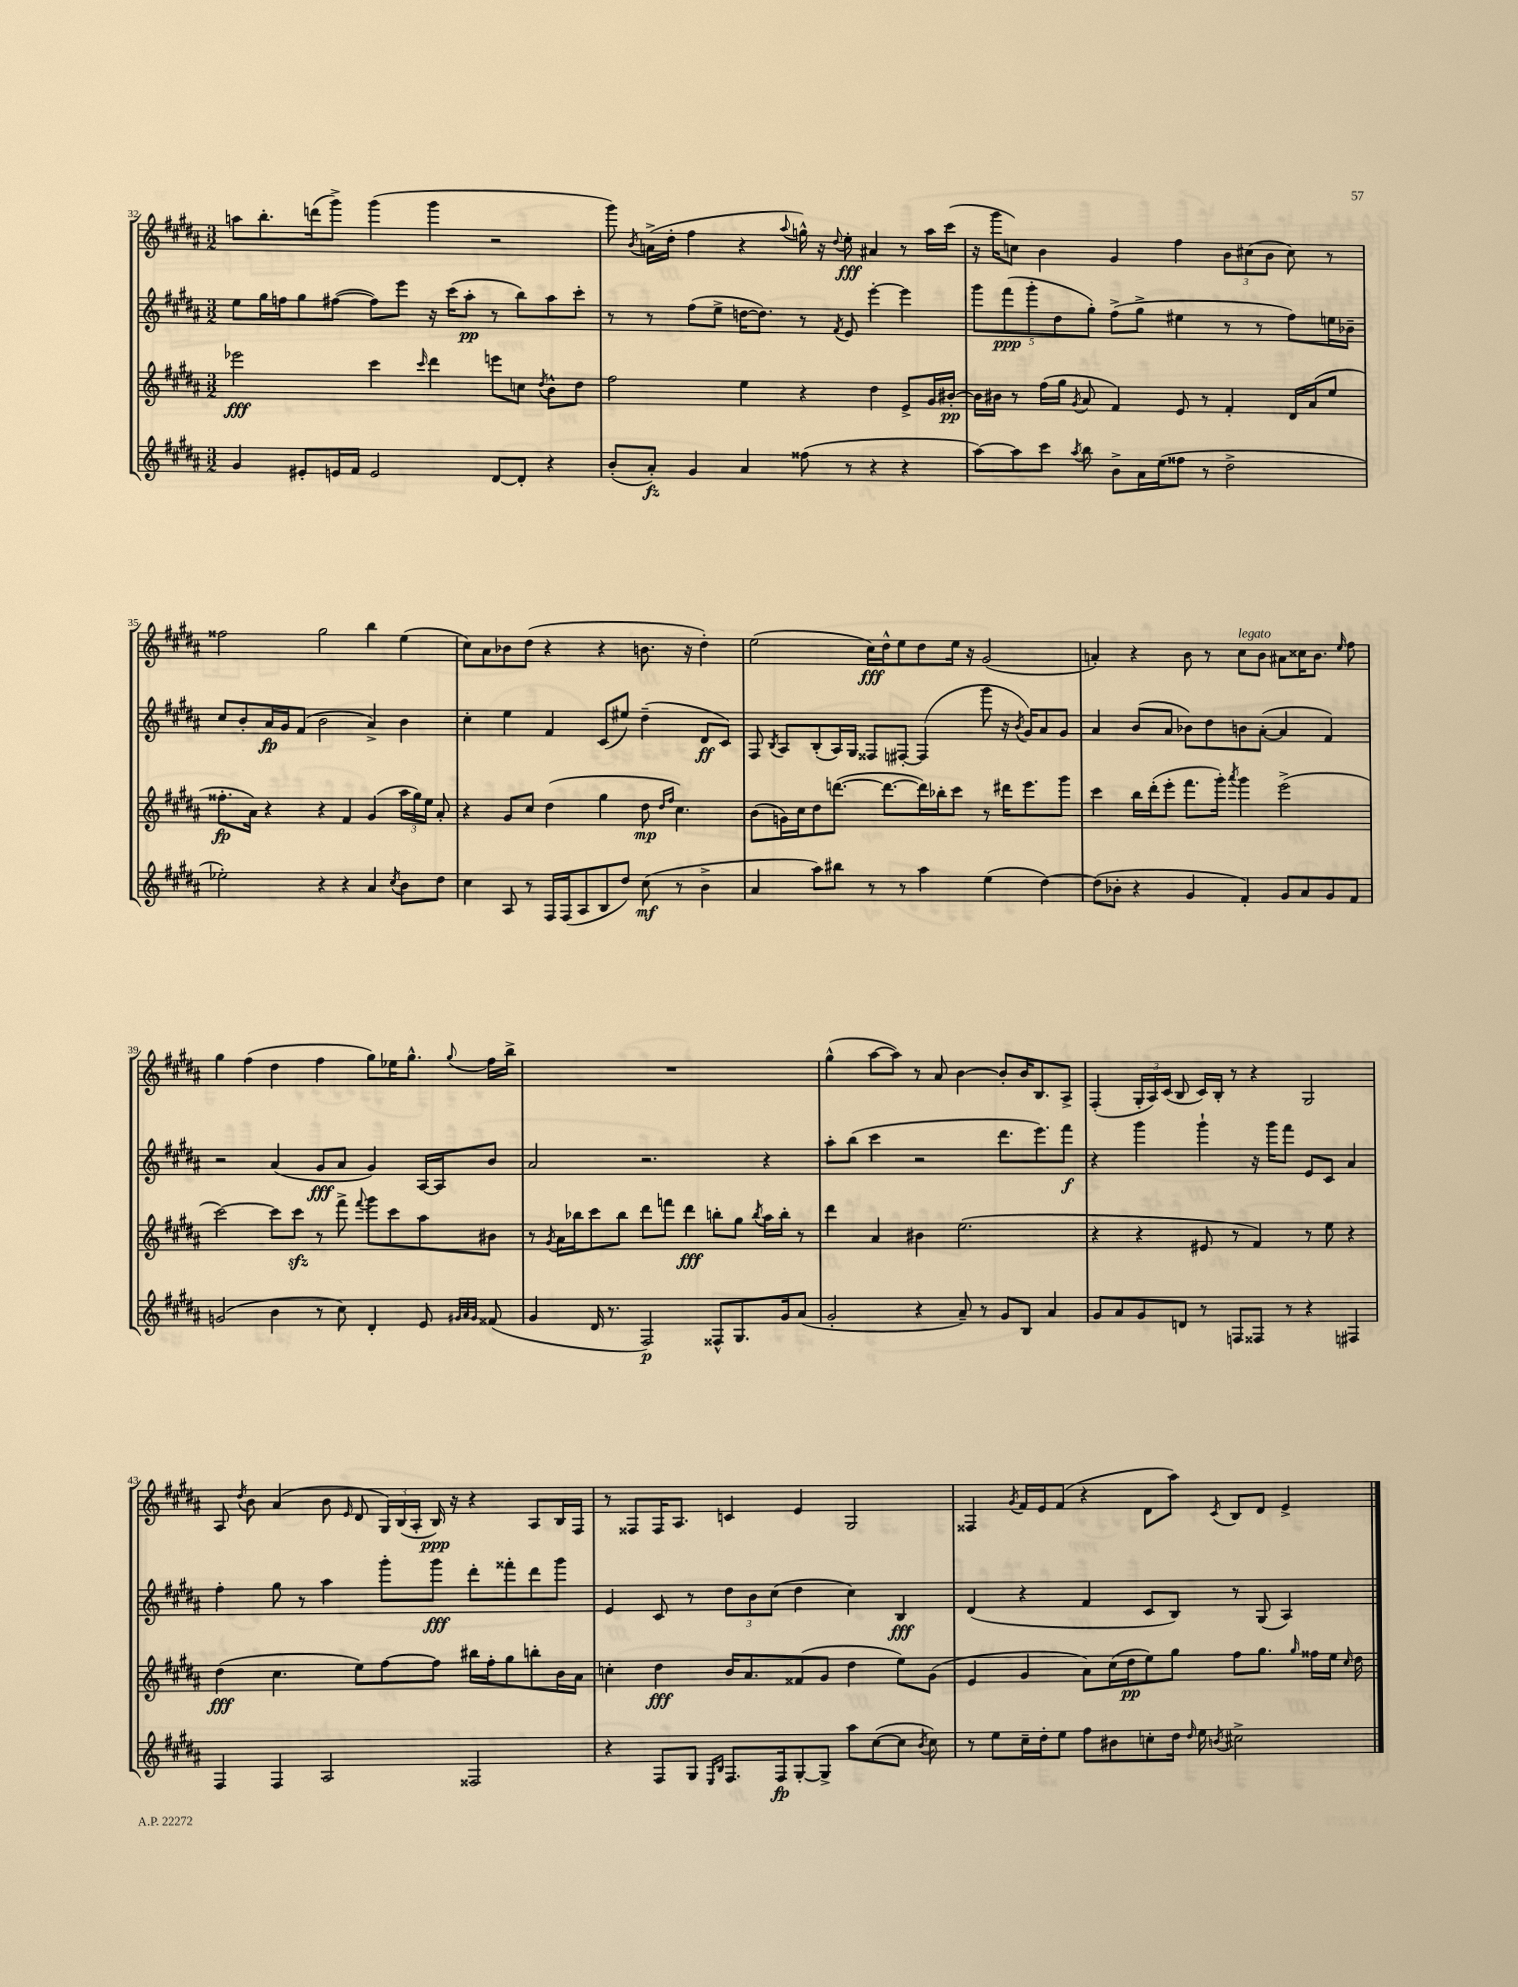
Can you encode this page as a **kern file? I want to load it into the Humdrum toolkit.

**kern	**dynam	**kern	**dynam	**kern	**dynam	**kern	**dynam
*part4	*part4	*part3	*part3	*part2	*part2	*part1	*part1
*staff4	*staff4	*staff3	*staff3	*staff2	*staff2	*staff1	*staff1
*clefG2	*	*clefG2	*	*clefG2	*	*clefG2	*
*k[f#c#g#d#a#]	*	*k[f#c#g#d#a#]	*	*k[f#c#g#d#a#]	*	*k[f#c#g#d#a#]	*
*M3/2	*	*M3/2	*	*M3/2	*	*M3/2	*
=32	=32	=32	=32	=32	=32	=32	=32
4g#/	.	2eee-X\	fff	8ee\L	.	8aan\L	.
.	.	.	.	16gg#\L	.	8.bb'\	.
.	.	.	.	16ffn\J	.	.	.
8e#X'/L	.	.	.	8gg#\	.	.	.
.	.	.	.	.	.	(16dddn\k	.
16en/L	.	.	.	([8ff#X\J	.	8ggg#^\J)	.
16f#/JJ	.	.	.	.	.	.	.
2e/	.	4ccc#\	.	8ff#\L])	.	(4ggg#\	.
.	.	.	.	8eee\J	.	.	.
.	.	16qqccc#/	.	.	.	.	.
.	.	4ddd#\	.	16r	.	4ggg#\	.
.	.	.	.	(16ccc#\KL	.	.	.
.	.	.	.	8aa#'\J	pp	.	.
[8d#/L	.	8eeen\L	.	8r	.	2r	.
8d#'/J]	.	8ccn\J	.	8bb\L)	.	.	.
.	.	8qdd#/	.	.	.	.	.
4r	.	8b^^\L	.	8aa#\	.	.	.
.	.	8dd#\J	.	8ccc#'\J	.	.	.
=33	=33	=33	=33	=33	=33	=33	=33
(8b'/L	.	2ff#\	.	8r	.	8ggg#\)	.
.	.	.	.	.	.	8qb/	.
8a#'/J)	fz	.	.	8r	.	(16an^\LL	.
.	.	.	.	.	.	16dd#'\JJ	.
4g#/	.	.	.	(8ff#\L	.	4ff#\	.
.	.	.	.	8ee^\J	.	.	.
4a#/	.	4ee\	.	[16ddn\KL	.	4r	.
.	.	.	.	8.dd\J])	.	.	.
.	.	.	.	.	.	8qqaa#/	.
(8ff##X\	.	4r	.	8r	.	16ggn^^\)	.
.	.	.	.	.	.	16r	.
.	.	.	.	8qf#/	.	8qqdd#/	.
8r	.	.	.	8e/	.	8ee'\	fff
4r	.	4dd#\	.	[4eee'\	.	4a#X/	.
4r	.	8e^/L	.	4eee\]	.	8r	.
.	.	16g#/L	.	.	.	16aa#\LL	.
.	.	[16b#X'/JJ	pp	.	.	(16ccc#\JJ	.
=34	=34	=34	=34	=34	=34	=34	=34
[8aa#\L)	.	16b#\LL]	.	10ggg#\L	.	16r	.
.	.	16b#X\JJ	.	.	.	16ggg#\KL	.
.	.	.	.	(10fff#\	ppp	.	.
8aa#\]	.	8r	.	.	.	8ccn\J)	.
.	.	.	.	10ggg#'\	.	.	.
8ccc#\J	.	(16ff#\LL	.	.	.	4b\	.
.	.	.	.	10dd#\	.	.	.
.	.	16gg#\JJ	.	.	.	.	.
8qaa#/	.	8qg#/	.	.	.	.	.
8bb\	.	8a#/	.	.	.	.	.
.	.	.	.	10gg#'\J)	.	.	.
8b^\L	.	4f#/)	.	(8ff#^\L	.	4g#/	.
16a#\L	.	.	.	8gg#^\J	.	.	.
(16ee\J	.	.	.	.	.	.	.
8ff##X\J	.	8e/	.	4ee#X\	.	4ff#\	.
8r	.	8r	.	.	.	.	.
2dd#^\	.	4f#'/	.	8r	.	12b\L	.
.	.	.	.	.	.	(12cc#X\	.
.	.	.	.	8r	.	.	.
.	.	.	.	.	.	12b\J	.
.	.	16d#/LL	.	8ff#\L)	.	8cc#\)	.
.	.	(16a#/J	.	.	.	.	.
.	.	8ee/J	.	16een\L	.	8r	.
.	.	.	.	16b-X~\JJ	.	.	.
!!LO:LB:g=z
=35	=35	=35	=35	=35	=35	=35	=35
2ee-X'\)	.	8.ff##X'\L	fp	8cc#/L	.	2ff##X\	.
.	.	.	.	8b'/	.	.	.
.	.	16a#\Jk)	.	.	.	.	.
.	.	4r	.	16a#/L	fp	.	.
.	.	.	.	16g#/J	.	.	.
.	.	.	.	(8f#/J	.	.	.
4r	.	4r	.	2b\	.	2gg#\	.
4r	.	4f#/	.	.	.	.	.
4a#/	.	(4g#/	.	4a#^/)	.	4bb\	.
8qcc#/	.	.	.	.	.	.	.
8b\L	.	24aa#\LL	.	4b\	.	(4ee\	.
.	.	24gg#\)	.	.	.	.	.
.	.	24ee\JJ	.	.	.	.	.
8dd#\J	.	8a#'/	.	.	.	.	.
=36	=36	=36	=36	=36	=36	=36	=36
4cc#\	.	4r	.	4cc#'\	.	8cc#\L)	.
.	.	.	.	.	.	8a#\	.
8A#/	.	8g#/L	.	4ee\	.	8b-X\	.
8r	.	8cc#/J	.	.	.	(8dd#\J	.
16F#/LL	.	(4dd#\	.	4f#/	.	4r	.
(16F#/J	.	.	.	.	.	.	.
8A#/	.	.	.	.	.	.	.
8B/	.	4gg#\	.	(8c#/L	.	4r	.
8dd#/J)	.	.	.	8ee#X/J)	.	.	.
(8cc#\	mf	8dd#\	mp	(4dd#~\	.	8.bn\	.
.	.	16qqdd#/LL	.	.	.	.	.
.	.	16qqff#/JJ	.	.	.	.	.
8r	.	4.cc#\)	.	.	.	.	.
.	.	.	.	.	.	16r	.
4b^\	.	.	.	8d#/L	ff	4dd#'\)	.
.	.	.	.	8c#/J)	.	.	.
=37	=37	=37	=37	=37	=37	=37	=37
4a#/	.	(8b\L	.	8F#/	.	(2ee\	.
.	.	.	.	8qB/	.	.	.
.	.	16gn\L)	.	8A#/L	.	.	.
.	.	16cc#\J	.	.	.	.	.
8aa#\L)	.	8dd#\	.	(8B'/	.	.	.
8bb#X\J	.	([8.dddn\J	.	16A#/L)	.	.	.
.	.	.	.	16G#/JJ	.	.	.
8r	.	.	.	8F##X/L	.	16cc#\LL)	fff
.	.	8.ddd\L_	.	.	.	16dd#^^\J	.
8r	.	.	.	[8F#X'/J	.	8ee\	.
4aa#\	.	16ddd\L])	.	(4F#/]	.	8dd#\	.
.	.	16bb-X'\J	.	.	.	.	.
.	.	8ccc#\J	.	.	.	16ee\Jk	.
.	.	.	.	.	.	16r	.
(4ee\	.	8r	.	8ggg#\	.	(2g#/	.
.	.	16ddd#X\KL	.	16r	.	.	.
.	.	.	.	8qb/	.	.	.
.	.	8.eee\	.	16g#/KL)	.	.	.
[4dd#\)	.	.	.	8a#/	.	.	.
.	.	8ggg#\J	.	8g#/J	.	.	.
=38	=38	=38	=38	=38	=38	=38	=38
(8dd#\L]	.	4ccc#\	.	4a#/	.	4an'/)	.
8b-X'\J	.	.	.	.	.	.	.
4r	.	16bb\LL	.	(8b/L	.	4r	.
.	.	(16ddd#'\J	.	.	.	.	.
.	.	8eee'\J	.	8a#/J	.	.	.
4g#/	.	8.fff#\L	.	8b-X\L)	.	8b\	.
.	.	.	.	8dd#\	.	8r	.
.	.	16ggg#'\Jk)	.	.	.	.	.
.	.	8qaaa#/	.	.	.	.	.
!	!	!	!	!	!	!LO:TX:a:i:t=legato	!
4f#'/)	.	4ggg#\	.	8bn\	.	8cc#\L	.
.	.	.	.	([8a#'\J	.	8b\J	.
8g#/L	.	(2eee^\	.	4a#/]	.	8a#X\L	.
8a#/	.	.	.	.	.	16cc##X\K	.
.	.	.	.	.	.	8.b\J	.
8g#/	.	.	.	4f#/)	.	.	.
.	.	.	.	.	.	16qqee/	.
8f#/J	.	.	.	.	.	8ff#\	.
!!LO:LB:g=z
=39	=39	=39	=39	=39	=39	=39	=39
(2gn/	.	[2ccc#\)	.	2r	.	4gg#\	.
.	.	.	.	.	.	(4ff#\	.
4b\	.	8ccc#\L]	.	(4a#/	.	4dd#\	.
.	.	8ccc#zz\J	.	.	.	.	.
8r	.	8r	.	8g#/L	fff	4ff#\	.
8cc#\)	.	8fff#^\	.	8a#/J	.	.	.
.	.	8qqfff#/	.	.	.	.	.
4d#'/	.	8ggg#\L	.	4g#/)	.	8gg#\L)	.
.	.	8ccc#\	.	.	.	16ee-X\K	.
.	.	.	.	.	.	8.gg#^^\J	.
8e/	.	8aa#\	.	[16A#/LL	.	.	.
.	.	.	.	16A#/J]	.	.	.
32qqg#X/LLL	.	.	.	.	.	.	.
32qqa#/	.	.	.	.	.	.	.
32qqg#/JJJ	.	.	.	.	.	8qqgg#/	.
(8f##X/	.	8b#X\J	.	8b/J	.	16ff#\LL	.
.	.	.	.	.	.	16bb^\JJ	.
=40	=40	=40	=40	=40	=40	=40	=40
4g#/	.	8r	.	2a#/	.	1.r	.
.	.	8qg#/	.	.	.	.	.
.	.	16a#\LL	.	.	.	.	.
.	.	16bb-X\J	.	.	.	.	.
16d#/	.	8ccc#\	.	.	.	.	.
8.r	.	.	.	.	.	.	.
.	.	8bb-\J	.	.	.	.	.
2F#/)	p	8ddd#\L	.	2.r	.	.	.
.	.	8fffn\J	.	.	.	.	.
.	.	4ddd#\	fff	.	.	.	.
8F##X^^/L	.	8bbn'\L	.	.	.	.	.
8.G#/	.	8gg#\J	.	.	.	.	.
.	.	8qbb/	.	.	.	.	.
.	.	16aa#\LL	.	4r	.	.	.
16g#/k	.	16bb'\JJ	.	.	.	.	.
(8a#/J	.	8r	.	.	.	.	.
=41	=41	=41	=41	=41	=41	=41	=41
2g#'/	.	4ddd#\	.	8aa#'\L	.	(4gg#^^\	.
.	.	.	.	(8bb\J	.	.	.
.	.	4a#/	.	4ccc#\	.	[8aa#\L	.
.	.	.	.	.	.	8aa#\J])	.
4r	.	4b#X\	.	2r	.	8r	.
.	.	.	.	.	.	8a#/	.
8a#~/)	.	(2.ee\	.	.	.	[4b\	.
8r	.	.	.	.	.	.	.
8g#/L	.	.	.	8.ddd#\L	.	8b'/L]	.
8B/J	.	.	.	.	.	16b/K	.
.	.	.	.	8.eee\)	.	8.B/	.
4a#/	.	.	.	.	.	.	.
.	.	.	.	8fff#\J	f	8A#^/J	.
=42	=42	=42	=42	=42	=42	=42	=42
8g#/L	.	4r	.	4r	.	(4F#'/	.
8a#/	.	.	.	.	.	.	.
8g#/	.	4r	.	4ggg#\	.	24G#'/LL	.
.	.	.	.	.	.	24A#/)	.
.	.	.	.	.	.	(24c#/JJ	.
8dn/J	.	.	.	.	.	8B/	.
8r	.	8e#X/	.	4ggg#`\	.	16c#/LL)	.
.	.	.	.	.	.	16B'/JJ	.
8Fn/L	.	8r	.	.	.	8r	.
8F##X/J	.	4f#/)	.	16r	.	4r	.
.	.	.	.	16ggg#\KL	.	.	.
8r	.	.	.	8fff#\J	.	.	.
4r	.	8r	.	8e/L	.	2G#/	.
.	.	8ee\	.	8c#/J	.	.	.
4F#X/	.	4r	.	4a#/	.	.	.
!!LO:LB:g=z
=43	=43	=43	=43	=43	=43	=43	=43
4F#/	.	(4dd#\	fff	4ff#'\	.	8A#/	.
.	.	.	.	.	.	8qdd#/	.
.	.	.	.	.	.	8b\	.
4F#/	.	4.cc#\	.	8gg#\	.	(4a#/	.
.	.	.	.	8r	.	.	.
2A#/	.	.	.	4aa#\	.	8b\	.
.	.	.	.	.	.	16qqe/	.
.	.	8ee\L)	.	.	.	8d#/	.
.	.	[8ff#\	.	8ggg#'\L	.	24G#/LL)	.
.	.	.	.	.	.	(24B/	.
.	.	.	.	.	.	24A#'/JJ	.
.	.	8ff#\J]	.	8ggg#\J	fff	16B/)	ppp
.	.	.	.	.	.	16r	.
2F##X/	.	16bb#X\LL	.	8ddd#'\L	.	4r	.
.	.	16ff#'\J	.	.	.	.	.
.	.	8gg#\	.	8fff##X'\	.	.	.
.	.	8bbn'\	.	8ddd#\	.	8A#/L	.
.	.	16b\L	.	8ggg#\J	.	16B/L	.
.	.	16a#\JJ	.	.	.	16F#/JJ	.
=44	=44	=44	=44	=44	=44	=44	=44
4r	.	4ccn'\	.	4e/	.	8r	.
.	.	.	.	.	.	8F##X/L	.
8F#/L	.	4dd#\	fff	8c#/	.	16F##/K	.
.	.	.	.	.	.	8.A#/J	.
8G#/J	.	.	.	8r	.	.	.
16qqE/LL	.	.	.	.	.	.	.
16qqB/JJ	.	.	.	.	.	.	.
8.F#/L	.	16b/KL	.	12dd#\L	.	4cn/	.
.	.	8.a#/	.	.	.	.	.
.	.	.	.	12b\	.	.	.
.	.	.	.	(12cc#\J	.	.	.
16F#/k	fp	.	.	.	.	.	.
[8G#'/	.	(8f##X/	.	4dd#\	.	4e/	.
8G#^/J]	.	8g#/J	.	.	.	.	.
8aa#\L	.	4dd#\	.	4cc#\)	.	2G#/	.
([8cc#\	.	.	.	.	.	.	.
8cc#\J]	.	8ee\L)	.	4B/	fff	.	.
8qb/	.	.	.	.	.	.	.
8cc#\)	.	(8g#\J	.	.	.	.	.
=45	=45	=45	=45	=45	=45	=45	=45
8r	.	4e/	.	(4d#/	.	4F##X/	.
8ee\L	.	.	.	.	.	.	.
.	.	.	.	.	.	8qg#/	.
16cc#~\L	.	4g#/	.	4r	.	16f#/LL	.
16dd#'\J	.	.	.	.	.	16e/J	.
8ee\J	.	.	.	.	.	(8f#/J	.
8ff#\L	.	8a#\L)	.	4f#/	.	4r	.
8b#X\	.	(16cc#\L	.	.	.	.	.
.	.	16dd#\J	pp	.	.	.	.
8ccn'\	.	8ee\)	.	8c#/L	.	8d#\L	.
16dd#\Jk	.	8gg#\J	.	8B/J)	.	8aa#\J)	.
16qqdd#/	.	.	.	.	.	.	.
16ee\	.	.	.	.	.	.	.
8qbn/	.	.	.	.	.	8qc#/	.
2cc#X^\	.	8ff#\L	.	8r	.	8B/L	.
.	.	8.gg#\J	.	(8G#/	.	8d#/J	.
.	.	.	.	4A#/)	.	4e^/	.
.	.	16qqgg#/	.	.	.	.	.
.	.	16ff##X\LL	.	.	.	.	.
.	.	16ee\JJ	.	.	.	.	.
.	.	16qqcc#/	.	.	.	.	.
.	.	16dd#\	.	.	.	.	.
==	==	==	==	==	==	==	==
*-	*-	*-	*-	*-	*-	*-	*-
